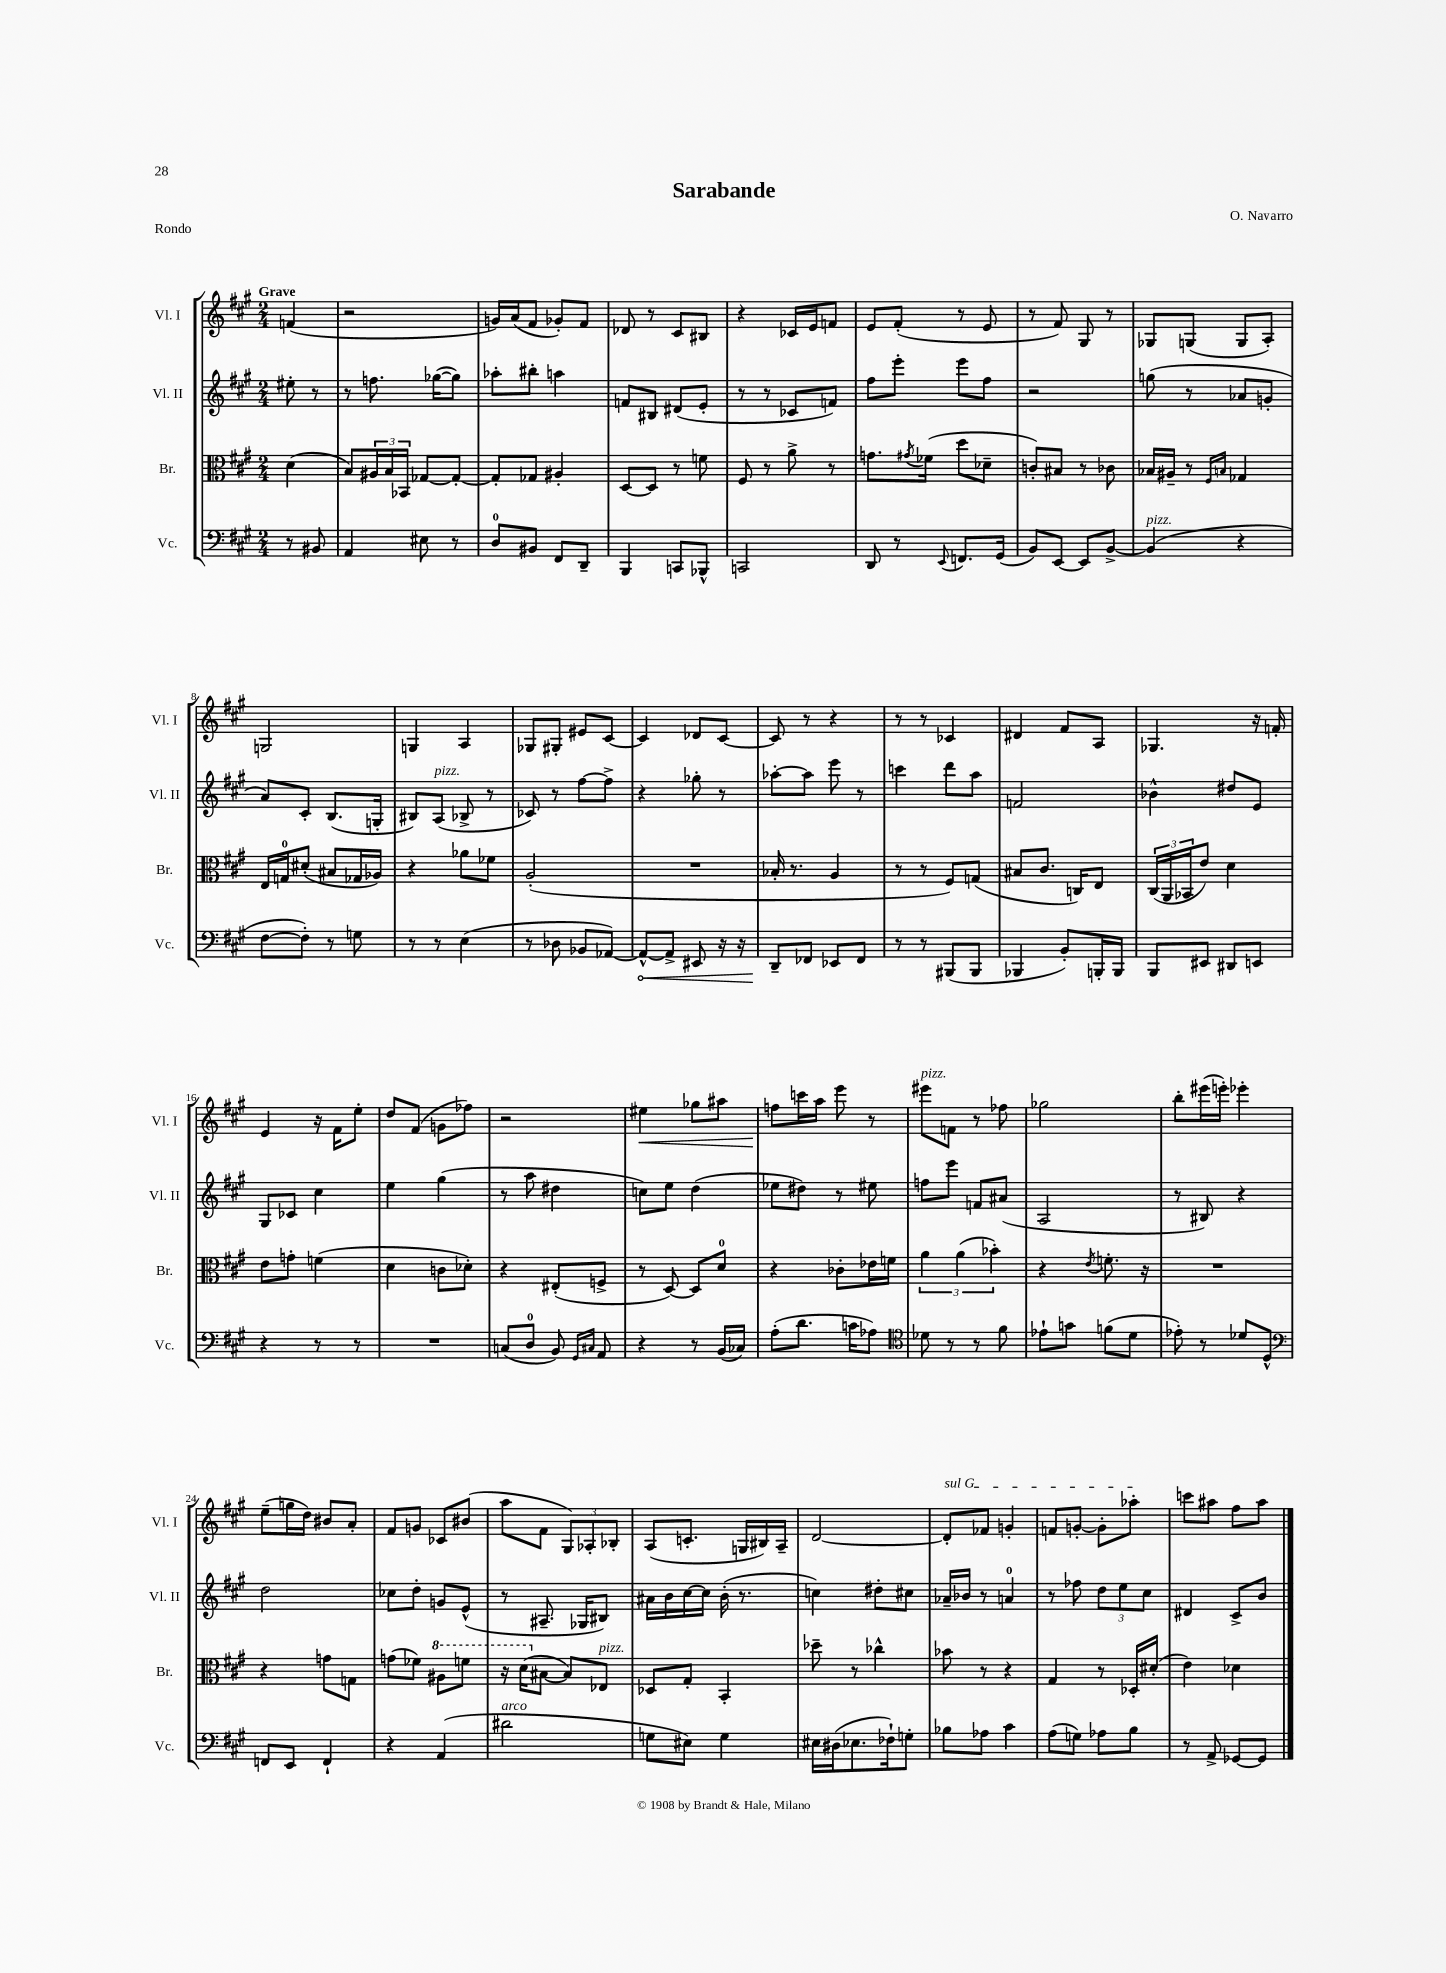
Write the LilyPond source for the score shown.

\header { title = "Sarabande" composer = "O. Navarro" piece = "Rondo" }
<<
\new StaffGroup <<
\new Staff = "s0" \with { instrumentName = "Vl. I" shortInstrumentName = "Vl. I" } {
    \clef treble \key a \major \numericTimeSignature \time 2/4 \partial 4 \tempo "Grave"
    f'4( |
    r2 |
    g'16) a'16( fis'8 ges'8-.) fis'8 |
    des'8 r8 cis'8 bis8 |
    r4 ces'16 e'16 f'8 |
    e'8 fis'8-.( r8 e'8 |
    r8 fis'8) gis8 r8 |
    ges8 g8( g8 a8-.) |
    g2 |
    g4 a4 |
    ges8 gis8-. eis'8 cis'8~ |
    cis'4 des'8 cis'8~ |
    cis'8 r8 r4 |
    r8 r8 ces'4 |
    dis'4 fis'8 a8 |
    ges4. r16 f'16-. |
    e'4 r16 fis'16 e''8-. |
    d''8 fis'8( g'8 fes''8) |
    r2 |
    eis''4\< ges''8 ais''8 |
    f''8\! c'''16 a''16 e'''8 r8 |
    eis'''8^\markup { \italic "pizz." } f'8 r8 fes''8 |
    ges''2 |
    b''8-. eis'''16( e'''16-.) ees'''4-. |
    e''8--( g''16 d''16) bis'8 a'8-. |
    fis'8 g'8 ces'8 bis'8( |
    a''8 fis'8 \tuplet 3/2 { gis8) aes8-. bes8-. } |
    a8( c'8.-. g16 bis16) a16-- |
    d'2~ |
    \once \override TextSpanner.bound-details.left.text = \markup { \italic "sul G" } d'8-.\startTextSpan fes'8 g'4-. |
    f'8 g'8~-. g'8-. aes''8-.\stopTextSpan |
    c'''8 ais''8 fis''8 ais''8 \bar "|." |
}
\new Staff = "s1" \with { instrumentName = "Vl. II" shortInstrumentName = "Vl. II" } {
    \clef treble \key a \major \numericTimeSignature \time 2/4 \partial 4
    eis''8-. r8 |
    r8 f''8. ges''16~( ges''8) |
    aes''8-. bis''8-. a''4 |
    f'8 bis8 dis'8( e'8-. |
    r8 r8 ces'8 f'8) |
    fis''8 e'''8-. e'''8 fis''8 |
    r2 |
    g''8( r8 aes'8 g'8-. |
    a'8) cis'8-. b8.( g16-. |
    bis8) a8^\markup { \italic "pizz." }( bes8-> r8 |
    ces'8) r8 fis''8~ fis''8-> |
    r4 ges''8-. r8 |
    aes''8~-. aes''8 e'''8 r8 |
    c'''4 d'''8 a''8 |
    f'2 |
    bes'4-^ dis''8 e'8 |
    gis8 ces'8 cis''4 |
    e''4 gis''4( |
    r8 a''8 dis''4 |
    c''8) e''8 d''4( |
    ees''8 dis''8) r8 eis''8 |
    f''8 e'''8 f'8 ais'8( |
    a2 |
    r8 bis8) r4 |
    d''2 |
    ces''8 d''8-. g'8 e'8-^( |
    r8 ais8.-- ges16 bis8) |
    ais'16 b'16 cis''16~ cis''16 b'16-.( r8. |
    c''4) dis''8-. cis''8 |
    aes'16-- bes'16 r8 a'4-0 |
    r8 fes''8 \tuplet 3/2 { d''8 e''8 cis''8 } |
    dis'4 cis'8-> b'8 \bar "|." |
}
\new Staff = "s2" \with { instrumentName = "Br." shortInstrumentName = "Br." } {
    \clef alto \key a \major \numericTimeSignature \time 2/4 \partial 4
    d'4( |
    b8) \tuplet 3/2 { ais16 b16 bes,16 } ges8~ ges8~-. |
    ges8-. ges8 ais4-. |
    d8~ d8 r8 f'8 |
    fis8 r8 a'8-> r8 |
    g'8. \acciaccatura { gis'8 } fes'16( d''8 des'8-- |
    c'8-.) bis8 r8 ces'8 |
    bes16 ais16-- r8 \grace { fis16 b16 } ges4 |
    e16 g16-0 dis'8-.( bis8 ges16 aes16) |
    r4 aes'8 fes'8 |
    a2-.( |
    R2 |
    bes16-. r8. a4 |
    r8 r8 fis8) g8( |
    bis8 cis'8. c16) e8 |
    \tuplet 3/2 { cis16( a,16 bes,16 } e'8) d'4 |
    e'8 g'8-. f'4( |
    d'4 c'8 des'8-.) |
    r4 eis8-.( f8-> |
    r8 d8~) d8 d'8-0 |
    r4 ces'8-. ees'16 f'16 |
    \tuplet 3/2 { a'4 a'4( bes'4-.) } |
    r4 \acciaccatura { e'8 } f'8.-. r16 |
    R2 |
    r4 g'8 g8 |
    g'8( fes'8) \ottava #1 ais'8 f''8 |
    r16 d''16( \ottava #0 bis8~ bis8) ees8^\markup { \italic "pizz." } |
    des8 gis8-. b,4-. |
    des''8-- r8 ces''4-^ |
    bes'8 r8 r4 |
    gis4 r8 des16-. dis'16-.( |
    e'4) des'4 \bar "|." |
}
\new Staff = "s3" \with { instrumentName = "Vc." shortInstrumentName = "Vc." } {
    \clef bass \key a \major \numericTimeSignature \time 2/4 \partial 4
    r8 bis,8 |
    a,4 eis8 r8 |
    d8-0 bis,8 fis,8 d,8-- |
    b,,4 c,8 bes,,8-^ |
    c,2 |
    d,8 r8 \appoggiatura { e,8 } f,8. gis,16( |
    b,8) e,8~ e,8 b,8~-> |
    b,4^\markup { \italic "pizz." }( r4 |
    fis8~ fis8-.) r8 g8 |
    r8 r8 e4( |
    r8 des8 bes,8 aes,8~) |
    \once \override Hairpin.circled-tip = ##t aes,8~-^\< aes,8-> eis,8 r16 r16 |
    d,8--\! fes,8 ees,8 fes,8 |
    r8 r8 bis,,8( bis,,8 |
    bes,,4 b,8-.) b,,16-. b,,16 |
    b,,8 eis,8 dis,8 e,8 |
    r4 r8 r8 |
    R2 |
    c8( d8-0 b,8) \grace { gis,16 cis16 } a,8 |
    r4 r8 b,16( ces16) |
    a8-.( d'8. c'16 aes8) |
    \clef tenor des'8 r8 r8 fis'8 |
    ees'8-! g'8 f'8( d'8 |
    ees'8-.) r8 des'8 d8-^ |
    \clef bass f,8 e,8 f,4-! |
    r4 a,4( |
    dis'2^\markup { \italic "arco" } |
    g8 eis8) g4 |
    eis16 dis16( ees8. fes16-!) g8-. |
    bes8 aes8 cis'4 |
    a8( g8) aes8 b8 |
    r8 a,8-> ges,8~ ges,8 \bar "|." |
}
>>
>>
